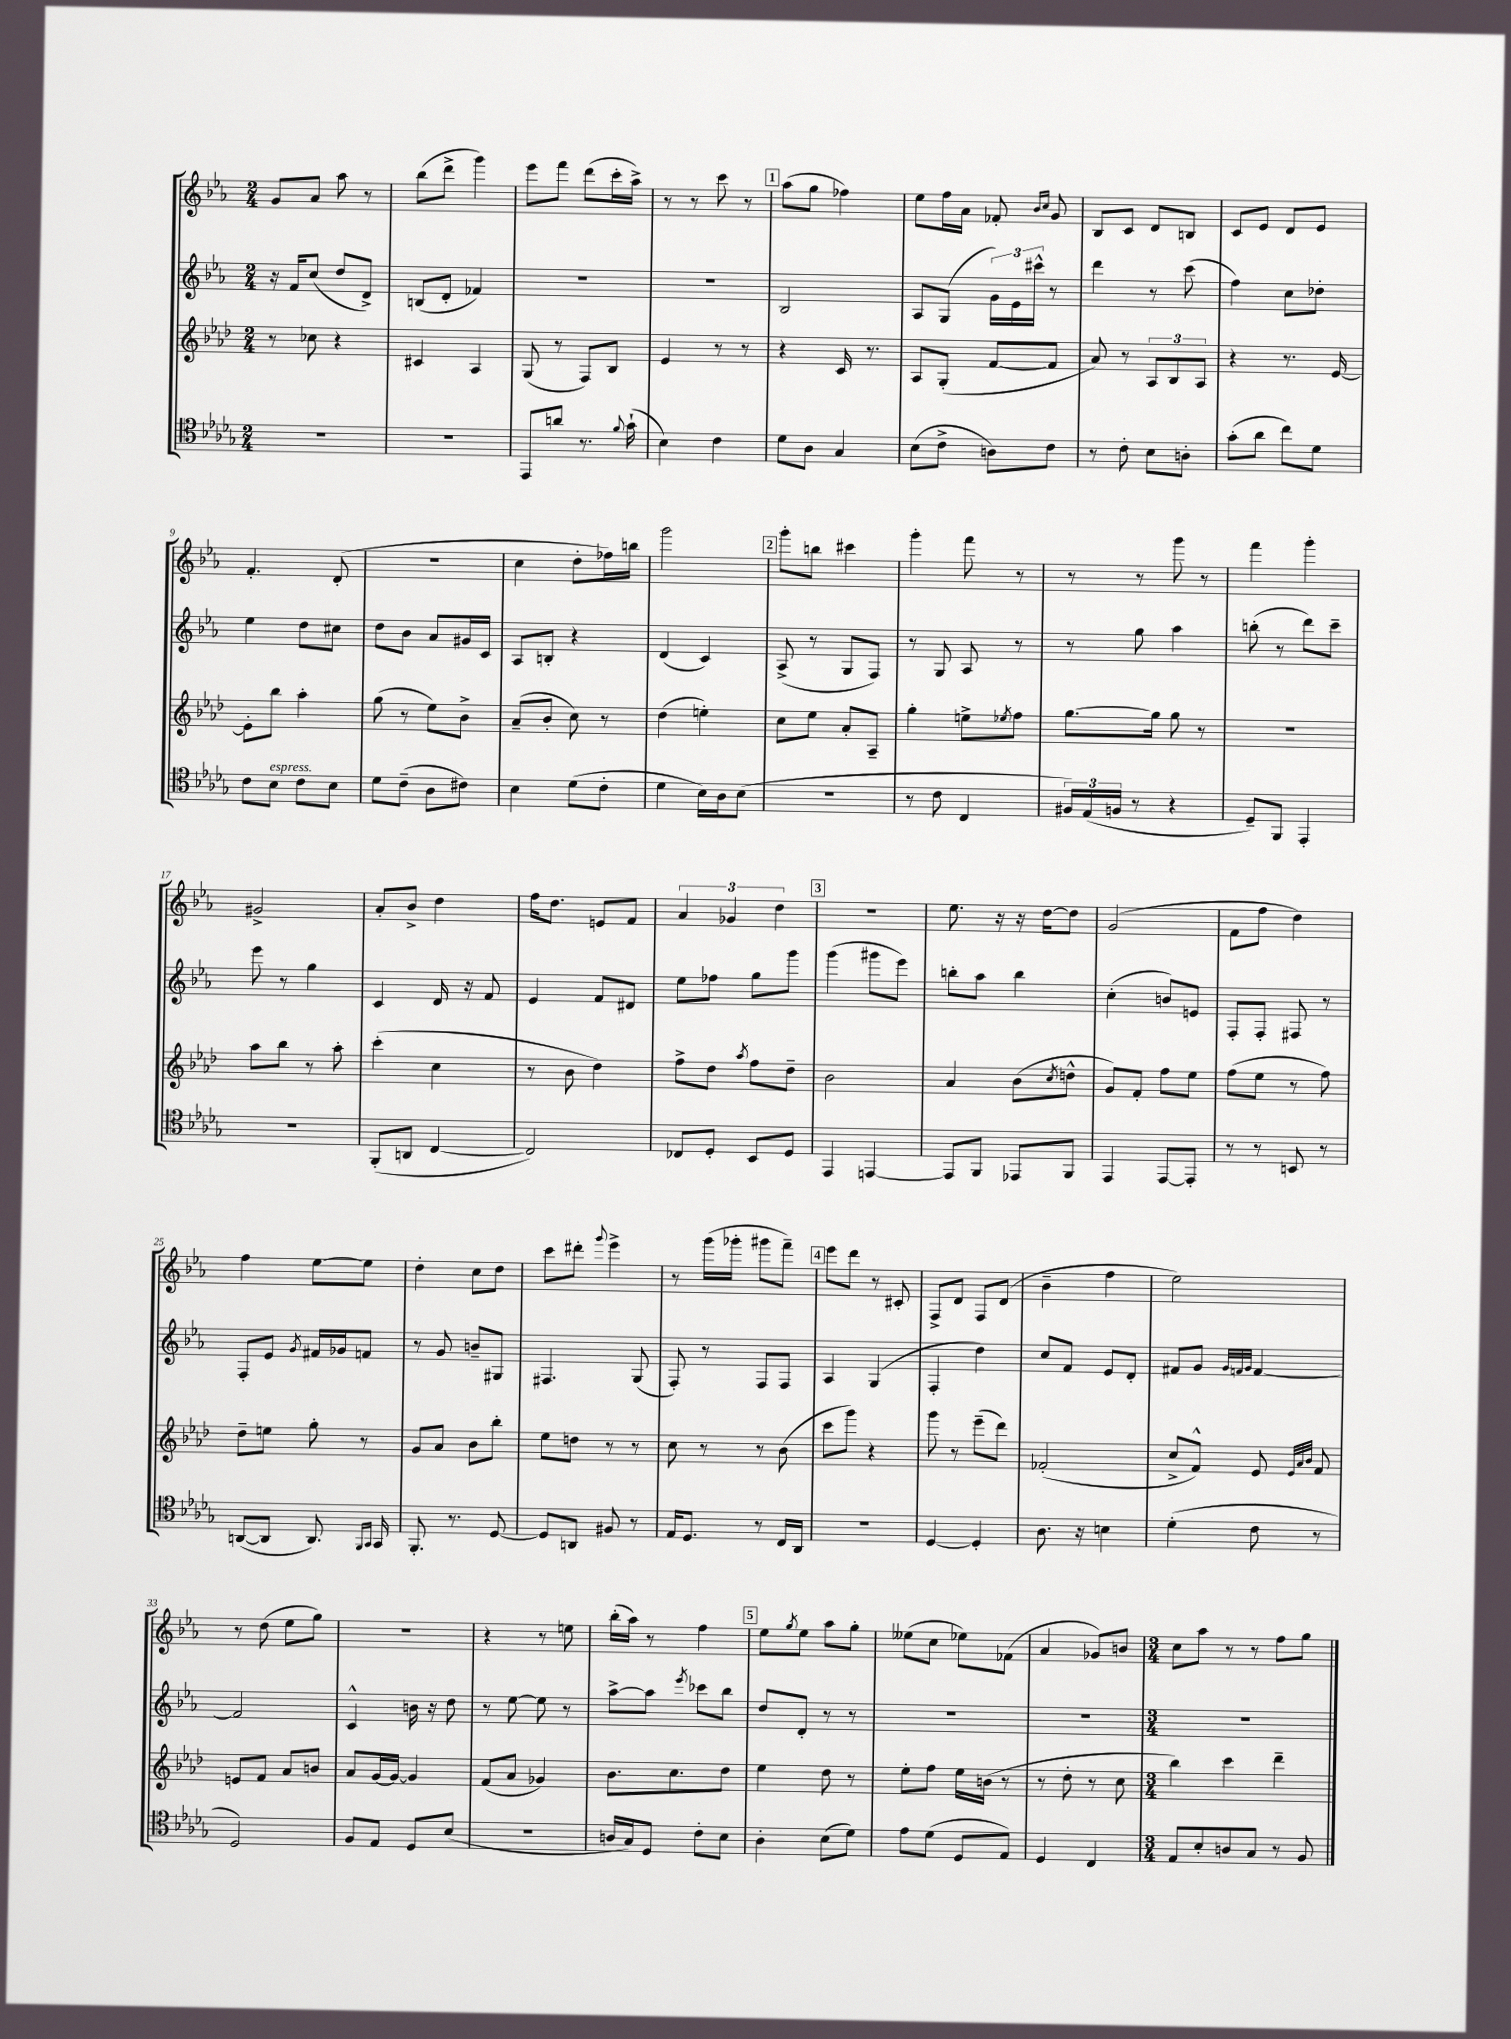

**kern	**kern	**kern	**kern
*part4	*part3	*part2	*part1
*staff4	*staff3	*staff2	*staff1
*clefC4	*clefG2	*clefG2	*clefG2
*k[b-e-a-d-g-]	*k[b-e-a-d-]	*k[b-e-a-]	*k[b-e-a-]
*M2/4	*M2/4	*M2/4	*M2/4
=1	=1	=1	=1
2r	8r	16r	8g/L
.	.	16f/KL	.
.	8cc-X\	(8cc/J	8a-/J
.	4r	8dd/L	8aa-\
.	.	8d^/J)	8r
=2	=2	=2	=2
2r	4c#X/	(8Bn/L	(8bb-\L
.	.	8d'/J	8ddd^\J
.	4A-/	4f-X/)	4ggg\)
=3	=3	=3	=3
8EE-/L	(8G/	2r	8eee-\L
8an/J	8r	.	8fff\J
8.r	8F/L)	.	(8ddd\L
.	8B-/J	.	16ccc'\L
8qqf/	.	.	.
(16g-`\	.	.	16aa-^\JJ)
=4	=4	=4	=4
4B-\)	4e-/	2r	8r
.	.	.	8r
4c\	8r	.	8ccc\
.	8r	.	8r
!!LO:REH:place=s1:t=1
=5	=5	=5	=5
8d-\L	4r	2B-/	(8aa-\L
8A-\J	.	.	8gg\J
4G-/	16c/	.	4ff-X\)
.	8.r	.	.
=6	=6	=6	=6
(8B-\L	8A-/L	8A-/L	8ee-\L
8c^\J	(8G'/J	(8G/J	16ff\L
.	.	.	16a-\JJ
8An\L)	[8f/L	24g\LL)	8f-X'/
.	.	24e-\	.
.	.	24ccc#X^^\JJ	.
.	.	.	16qqb-/LL
.	.	.	16qqcc/JJ
8c\J	8f/J]	8r	8g/
=7	=7	=7	=7
8r	8a-/)	4ddd\	8B-/L
8c'\	8r	.	8c/J
8B-\L	12A-/L	8r	8d/L
.	12B-/	.	.
8An'\J	.	(8ccc\	8Bn/J
.	12A-/J	.	.
=8	=8	=8	=8
(8g-'\L	4r	4ff\)	8c/L
8a-\J	.	.	8e-/J
8cc\L)	8.r	8cc\L	8d/L
8d-\J	.	8dd-X'\J	8e-/J
.	[16e-/	.	.
!!LO:LB:g=z
=9	=9	=9	=9
8c\L	8e-'\L]	4ee-\	4.f'/
!LO:TX:a:i:t=espress.	!	!	!
8B-\J	8bb-\J	.	.
8c\L	4aa-'\	8dd\L	.
8B-\J	.	8cc#X\J	(8d'/
=10	=10	=10	=10
8d-\L	(8gg\	8dd\L	2r
(8c~\J	8r	8b-\J	.
8A-\L	8ee-\L)	8a-/L	.
8c#X\J)	8b-^\J	16g#X/L	.
.	.	16c/JJ	.
=11	=11	=11	=11
4B-\	(8a-~/L	8A-/L	4cc\
.	8b-'/J	8Bn'/J	.
(8d-\L	8cc\)	4r	8dd'\L
8c'\J	8r	.	16ff-X\L)
.	.	.	16bbn\JJ
=12	=12	=12	=12
4d-\	(4dd-\	(4d/	2ggg\
16B-\LL)	4een'\)	4c/)	.
16A-\J	.	.	.
(8B-\J	.	.	.
!!LO:REH:place=s1:t=2
=13	=13	=13	=13
2r	8cc\L	(8A-^/	8ggg'\L
.	8ee-\J	8r	8bbn\J
.	8a-'/L	8G/L	4ccc#X\
.	8A-~/J	8F/J)	.
=14	=14	=14	=14
8r	4gg'\	8r	4ggg'\
8c\	.	8G/	.
4C/	8een^\L	8A-/	8fff\
.	8qee-X/	.	.
.	8ff\J	8r	8r
=15	=15	=15	=15
24F#X/LL)	[8.gg\L	8r	8r
(24E-/	.	.	.
24Fn/JJ	.	.	.
8r	.	8gg\	8r
.	16gg\Jk]	.	.
4r	8gg\	4aa-\	8ggg\
.	8r	.	8r
=16	=16	=16	=16
8D-~/L)	2r	(8bbn'\	4fff\
8FF/J	.	8r	.
4EE-'/	.	8ddd\L)	4ggg'\
.	.	8ccc~\J	.
!!LO:LB:g=z
=17	=17	=17	=17
2r	8aa-\L	8eee-\	2g#X^/
.	8bb-\J	8r	.
.	8r	4gg\	.
.	8aa-'\	.	.
=18	=18	=18	=18
(8FF'/L	(4ccc'\	4c/	8a-'/L
8AAn/J	.	.	8b-^/J
[4C/	4cc\	16d/	4dd\
.	.	16r	.
.	.	8f/	.
=19	=19	=19	=19
2C/])	8r	4e-/	16ff\KL
.	.	.	8.dd\J
.	8b-\	.	.
.	4dd-\)	8f/L	8en/L
.	.	8d#X/J	8f/J
=20	=20	=20	=20
8C-X/L	8ff^\L	8ee-\L	6a-/
8D-'/J	8dd-\J	8ff-X\J	.
.	.	.	6g-X/
.	8qaa-/	.	.
8BB-/L	8ff\L	8gg\L	.
.	.	.	6dd\
8D-/J	8dd-~\J	8ggg\J	.
!!LO:REH:place=s1:t=3
=21	=21	=21	=21
4EE-/	2b-\	(4ggg\	2r
[4EEn/	.	8ggg#X\L	.
.	.	8eee-\J)	.
=22	=22	=22	=22
8EE/L]	4a-/	8bbn'\L	8.ee-\
8FF/J	.	8aa-\J	.
.	.	.	16r
8EE-X/L	(8b-\L	4bb\	16r
.	.	.	[16dd\KL
.	8qcc/	.	.
8FF/J	8ddn^^\J	.	8dd\J]
=23	=23	=23	=23
4EE-/	8g/L)	(4cc'\	(2g/
.	8f'/J	.	.
[8EE-/L	8ff\L	8bn/L)	.
8EE-'/J]	8ee-\J	8en/J	.
=24	=24	=24	=24
8r	(8ff\L	8F'/L	8f\L
8r	8ee-\J	8F'/J	8ff\J
8BBn/	8r	8F#X/	4dd\)
8r	8ff\)	8r	.
!!LO:LB:g=z
=25	=25	=25	=25
([8AAn/L	8dd-~\L	8F'/L	4ff\
8AA/J]	8een\J	8e-/J	.
.	.	8qg/	.
8.AA/)	8gg'\	16f#X/LL	[8ee-\L
.	.	16g-X/J	.
.	8r	8fn/J	8ee-\J]
16qqFF/LL	.	.	.
16qqGG-/JJ	.	.	.
16GG-/	.	.	.
=26	=26	=26	=26
8.FF'/	8g/L	8r	4dd'\
.	8a-/J	8g/	.
8.r	.	.	.
.	8b-\L	8bn~/L	8cc\L
[8D-/	8bb-'\J	8G#X/J	8dd\J
=27	=27	=27	=27
8D-/L]	8ee-\L	4.F#X/	8ccc\L
8AAn/J	8ddn\J	.	8ddd#X'\J
.	.	.	8qqggg/
8F#X/	8r	.	4eee-^\
8r	8r	(8G/	.
=28	=28	=28	=28
16E-/KL	8cc\	8F'/)	8r
8.D-/J	.	.	.
.	8r	8r	(16ggg\LL
.	.	.	16ggg-X'\JJ
8r	8r	8F/L	8ggg#X\L
16C/LL	(8b-\	8F/J	8fff~\J)
16AA-/JJ	.	.	.
!!LO:REH:place=s1:t=4
=29	=29	=29	=29
2r	8ccc\L	4A-/	8eee-\L
.	8ggg\J)	.	8ddd\J
.	4r	(4G/	8r
.	.	.	8c#X'/
=30	=30	=30	=30
[4D-/	8ggg\	4F'/	8F^/L
.	8r	.	8d/J
4D-'/]	(8eee-~\L	4dd\)	8F/L
.	8ddd-\J)	.	(8d/J
=31	=31	=31	=31
8.A-\	(2f-X'/	8cc/L	4b-~\
.	.	8f/J	.
16r	.	.	.
4Bn\	.	8e-/L	4ff\
.	.	8d'/J	.
=32	=32	=32	=32
(4d-'\	8cc^/L	8f#X/L	2ee-\)
.	8f^^/J)	8g/J	.
.	.	32qqg/LLL	.
.	.	32qqfn/	.
.	.	32qqg/JJJ	.
8c\	8e-/	[4f/	.
.	32qqe-/LLL	.	.
.	32qqa-/	.	.
.	32qqb-/JJJ	.	.
8r	8f/	.	.
!!LO:LB:g=z
=33	=33	=33	=33
2D-/)	8en/L	2f/]	8r
.	8f/J	.	(8dd\
.	8a-/L	.	8ee-\L
.	8bn/J	.	8gg\J)
=34	=34	=34	=34
8F/L	8a-/L	4c^^/	2r
8E-/J	[16g/L	.	.
.	16g/JJ_	.	.
8D-/L	4g/]	16bn\	.
.	.	16r	.
(8B-/J	.	8dd\	.
=35	=35	=35	=35
2r	(8f/L	8r	4r
.	8a-/J	[8ee-\	.
.	4g-X/)	8ee-\]	8r
.	.	8r	8een\
=36	=36	=36	=36
16An/LL	8.b-\L	[8aa-^\L	(16bb-'\LL
16G-/J)	.	.	16aa-\JJ)
8D-/J	.	8aa-\J]	8r
.	8.cc\	.	.
.	.	8qeee-/	.
8c'\L	.	8ccc-X\L	4ff\
8B-\J	8dd-\J	8bb-\J	.
!!LO:REH:place=s1:t=5
=37	=37	=37	=37
4A-'\	4ee-\	8dd/L	8ee-\L
.	.	.	8qgg/
.	.	8d'/J	8ee-\J
(8B-\L	8dd-\	8r	8aa-\L
8d-\J)	8r	8r	8gg'\J
=38	=38	=38	=38
8e-\L	8ee-'\L	2r	(8ee--X\L
(8d-\J	8ff\J	.	8cc\J
8D-/L	16ee-\LL	.	8ee-X\L)
.	(16bn\JJ	.	.
8E-/J)	8r	.	(8f-X\J
=39	=39	=39	=39
4D-/	8r	2r	4a-/
.	8dd-'\	.	.
4C/	8r	.	8g-X/L)
.	8cc\	.	8bn/J
=40	=40	=40	=40
*M3/4	*M3/4	*M3/4	*M3/4
8E-/L	4bb-\)	2.r	8cc\L
8B-'/	.	.	8aa-\J
8An/	4ccc\	.	8r
8G-/J	.	.	8r
8r	4ddd-~\	.	8ff\L
8F/	.	.	8gg\J
==	==	==	==
*-	*-	*-	*-
